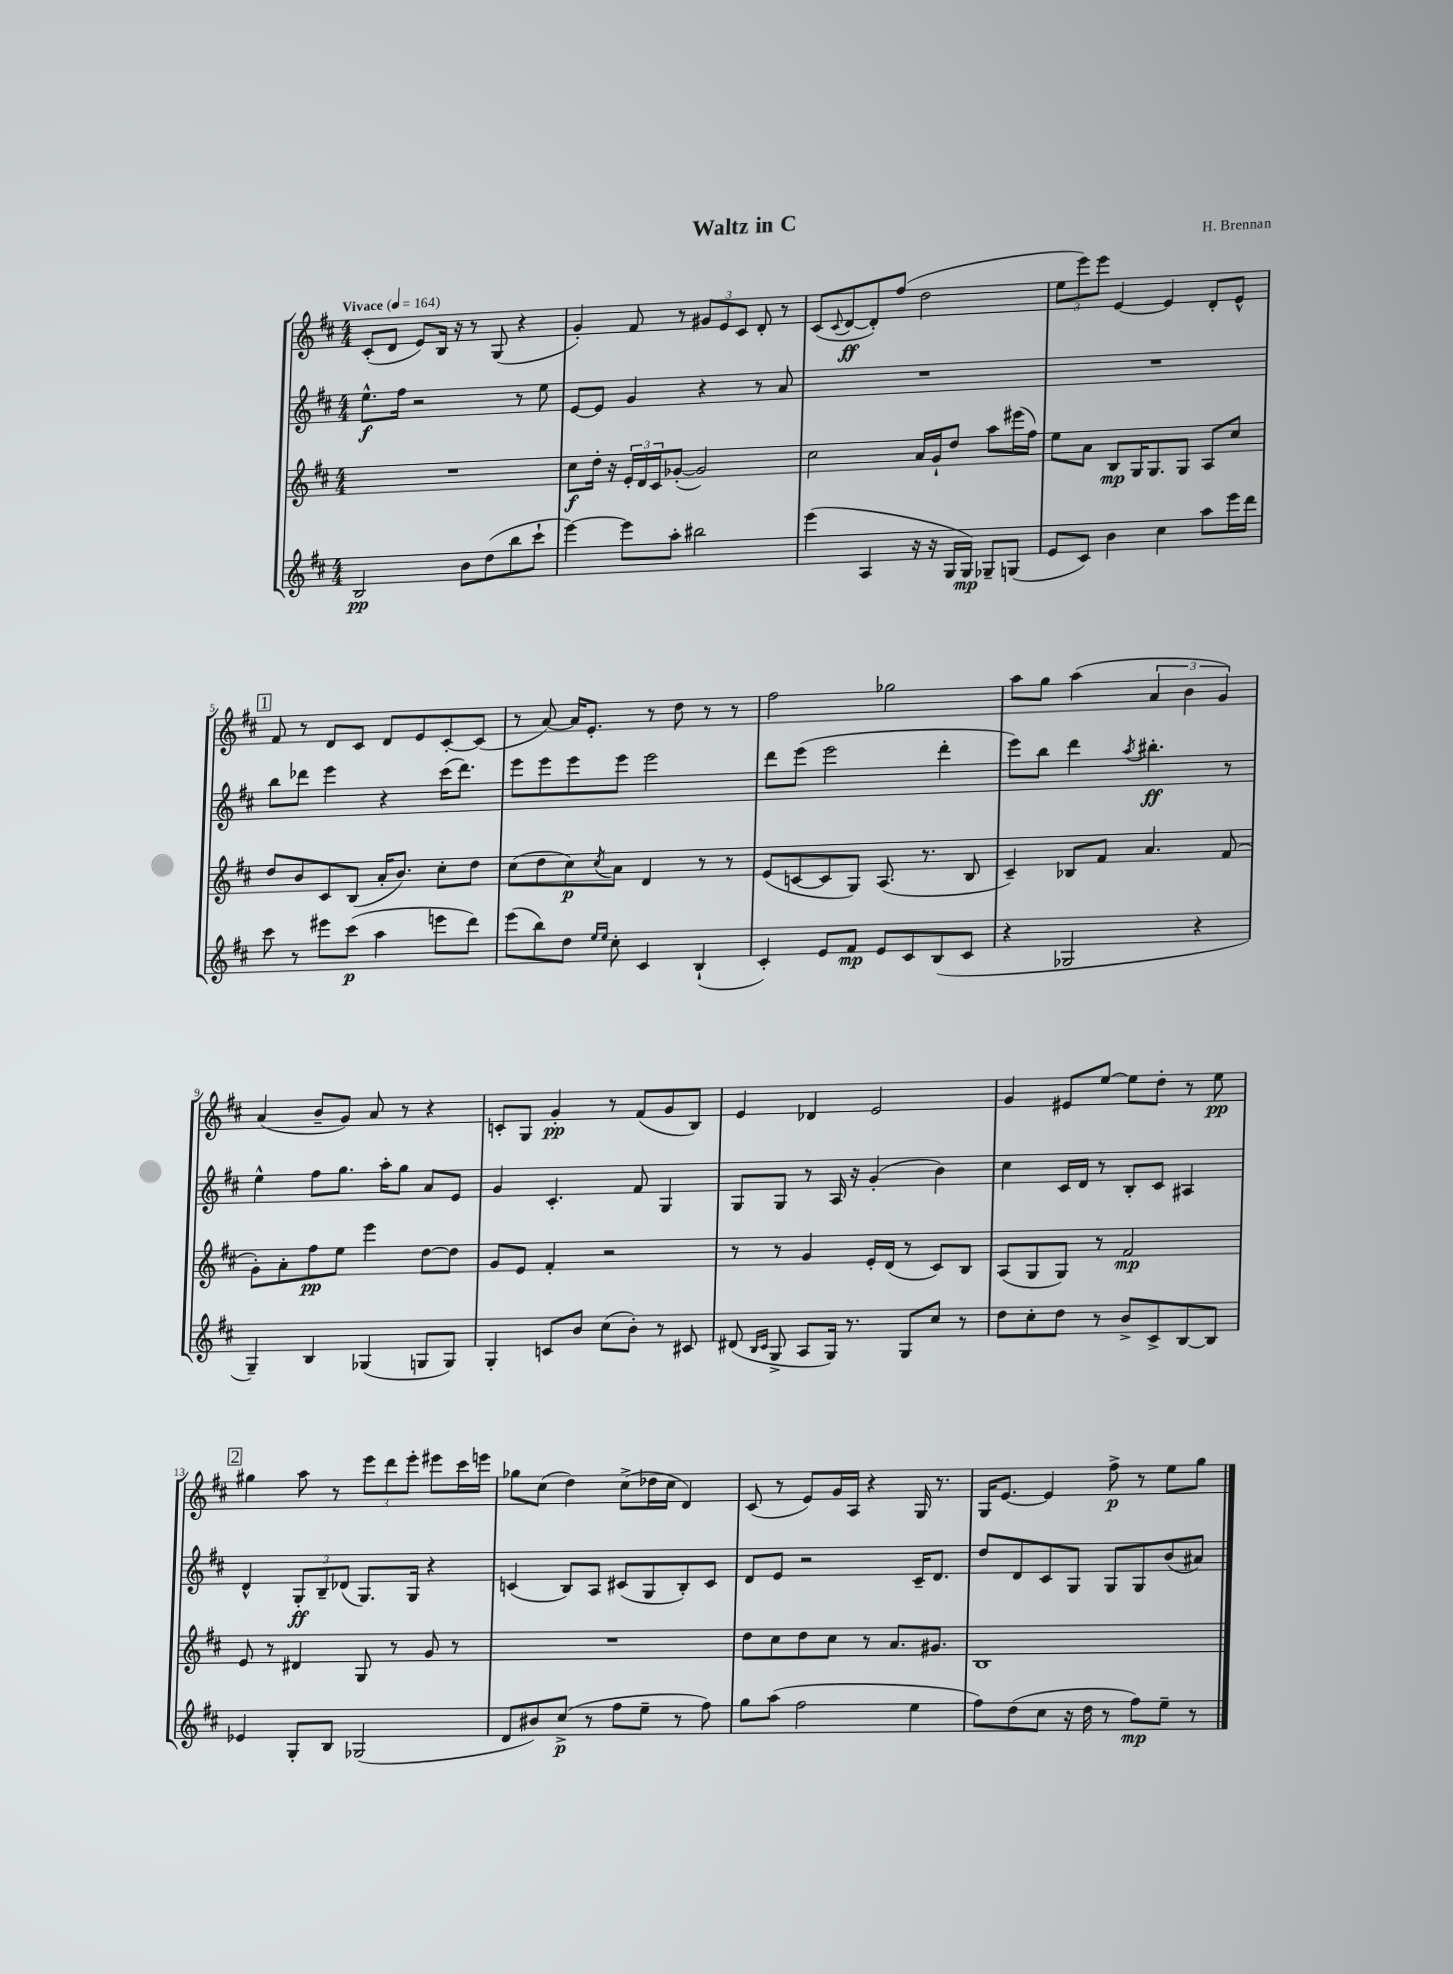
\header { title = "Waltz in C" composer = "H. Brennan" }
<<
\new StaffGroup <<
\new Staff = "s0" {
    \clef treble \key d \major \numericTimeSignature \time 4/4 \tempo "Vivace" 4 = 164
    cis'8-.( d'8 e'8) b16 r16 r8 g8( r4 |
    g'4-.) fis'8 r8 \tuplet 3/2 { gis'8 e'8 cis'8 } d'8-. r8 |
    cis'8( \appoggiatura { cis'8 } d'8~\ff d'8-.) fis''8( d''2 |
    \tuplet 3/2 { e''8 e'''8) e'''8 } e'4~ e'4 d'8-. e'8-^ |
    \mark \markup { \box "1" } fis'8 r8 d'8 cis'8 d'8 e'8 cis'8~-. cis'8( |
    r8 a'8~) a'16 e'8.-. r8 d''8 r8 r8 |
    fis''2 ges''2 |
    a''8 g''8 a''4( \tuplet 3/2 { a'4 b'4 g'4) } |
    a'4( b'8-- g'8) a'8 r8 r4 |
    c'8-. g8 g'4-.\pp r8 fis'8( g'8 b8) |
    e'4 des'4 e'2 |
    g'4 eis'8 e''8~ e''8 d''8-. r8 e''8\pp |
    \mark \markup { \box "2" } gis''4 a''8 r8 \tuplet 3/2 { e'''8 d'''8 e'''8-. } eis'''8 cis'''16 e'''16 |
    ges''8 cis''8( d''4) cis''8->( des''16 cis''16 d'4) |
    cis'8( r8 e'8) g'16 a16 r4 g16 r8. |
    g16 e'8.~ e'4 fis''8->\p r8 e''8 g''8 \bar "|." |
}
\new Staff = "s1" {
    \clef treble \key d \major \numericTimeSignature \time 4/4
    e''8.-^\f fis''16 r2 r8 e''8 |
    e'8~ e'8 g'4 r4 r8 a'8 |
    R1 |
    R1 |
    \mark \markup { \box "1" } b''8 des'''8 e'''4 r4 cis'''16( des'''8.) |
    e'''8 e'''8 e'''8 e'''8 e'''2 |
    d'''8 e'''8( e'''2 d'''4-. |
    e'''8) b''8 d'''4 \acciaccatura { a''8 } bis''4.-.\ff r8 |
    e''4-^ fis''8 g''8. a''16-. g''8 a'8 e'8 |
    g'4 cis'4.-. fis'8 g4 |
    g8 g8 r8 a16 r16 g'4-.( b'4) |
    cis''4 cis'16 d'16 r8 b8-. cis'8 ais4 |
    \mark \markup { \box "2" } d'4-^ \tuplet 3/2 { g8-.\ff b8-- des'8( } g8.) g16 r4 |
    c'4( b8) a8 cis'8( g8 b8-.) cis'8 |
    d'8 e'8 r2 cis'16-- d'8. |
    d''8 d'8 cis'8 g8 g8 g8 b'8( ais'8) \bar "|." |
}
\new Staff = "s2" {
    \clef treble \key d \major \numericTimeSignature \time 4/4
    R1 |
    cis''8\f d''16-. r16 \tuplet 3/2 { e'16-. d'16 cis'16 } ges'8~-.( ges'2) |
    cis''2 a'16 g'16-! d''8 a''8 eis'''16( fis''16) |
    e''8 a'8 b8\mp g16 g8. g8 a8 cis''8 |
    \mark \markup { \box "1" } d''8 b'8 cis'8 b8( a'16-. b'8.) cis''8-. d''8 |
    cis''8( d''8 cis''8\p) \acciaccatura { cis''8 } a'8 d'4 r8 r8 |
    e'8( c'8~ c'8 g8) a8.( r8. b8 |
    cis'4--) bes8 fis'8 a'4. fis'8( |
    g'8-.) a'8-. fis''8\pp e''8 e'''4 d''8~ d''8 |
    g'8 e'8 fis'4-. r2 |
    r8 r8 g'4 e'16-. d'16( r8 cis'8) b8 |
    a8( g8 g8) r8 fis'2\mp |
    \mark \markup { \box "2" } e'8 r8 dis'4 g8 r8 g'8 r8 |
    R1 |
    d''8 cis''8 d''8 cis''8 r8 a'8. gis'8. |
    b1 \bar "|." |
}
\new Staff = "s3" {
    \clef treble \key d \major \numericTimeSignature \time 4/4
    b2\pp b'8 d''8( b''8 cis'''8-! |
    e'''4~) e'''8 a''8-. bis''2 |
    e'''4( a4 r16 r16 g16 g16\mp) ges8-- g8( |
    e'8 cis'8) b'4 cis''4 a''8 e'''16 d'''16 |
    \mark \markup { \box "1" } cis'''8 r8 eis'''8 cis'''8\p( a''4 e'''8 d'''8) |
    e'''8( b''8) d''8 \grace { e''16 e''16 } cis''8-. cis'4 b4-!( |
    cis'4-.) e'8 fis'8\mp e'8 cis'8 b8( cis'8 |
    r4 ges2 r4 |
    g4--) b4 ges4( g8 g8) |
    g4-. c'8 b'8 cis''8( b'8-.) r8 cis'8 |
    dis'8( \grace { b16 cis'16 } g8-> a8 g16) r8. g8 cis''8 r8 |
    d''8 cis''8-. d''8 r8 b'8-> cis'8-> b8~ b8 |
    \mark \markup { \box "2" } ees'4 g8-. b8 ges2( |
    d'8 bis'8) cis''8->\p( r8 fis''8 e''8-- r8 fis''8) |
    g''8 a''8( fis''2 e''4 |
    fis''8) d''8( cis''8 r16 d''16 r8 fis''8\mp) e''8-- r8 \bar "|." |
}
>>
>>
